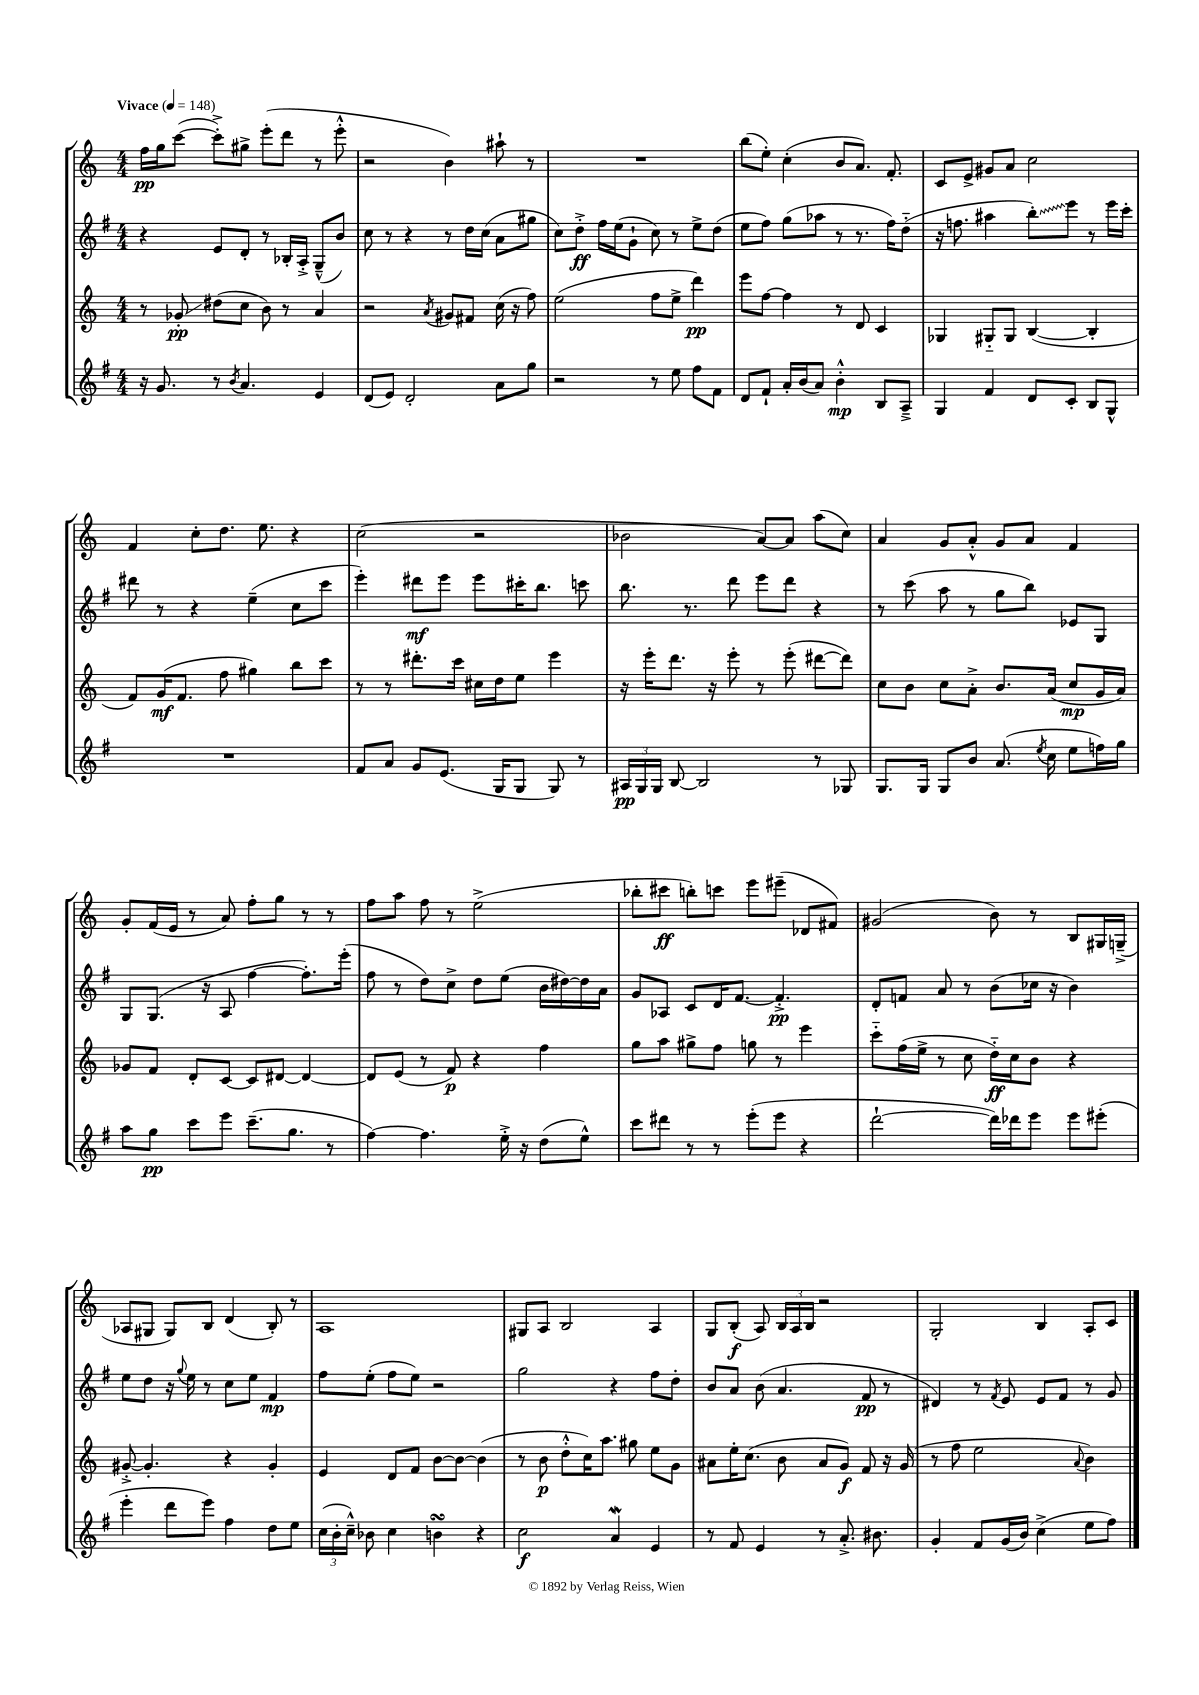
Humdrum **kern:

**kern	**kern	**kern	**kern
*staff4	*staff3	*staff2	*staff1
*clefG2	*clefG2	*clefG2	*clefG2
*k[f#]	*k[]	*k[f#]	*k[]
*M4/4	*M4/4	*M4/4	*M4/4
*MM148	*MM148	*MM148	*MM148
16r	8r	4r	16ff
8.g	.	.	16gg
.	8g-'	.	([8ccc
8r	(8dd#	8e	8ccc'^])
8qb	.	.	.
4.a	8cc	8d'	8gg#^
.	8b)	8r	(8eee'
.	8r	16B-'	8ddd
.	.	16A'^	.
4e	4a	(8G~^^	8r
.	.	8b)	8eee'^^
=	=	=	=
(8d	2r	8cc	2r
8e)	.	8r	.
2d'	.	4r	.
.	8qa	.	.
.	8g#	8r	4b)
.	8f#	16dd	.
.	.	(16cc	.
8a	(16cc	8a	8aa#`
.	16r	.	.
8gg	8ff)	8gg#	8r
=	=	=	=
2r	(2ee	8cc)	1r
.	.	8dd'^	.
.	.	16ff#	.
.	.	(16ee	.
.	.	8g`	.
8r	8ff	8cc)	.
8ee	8ee^	8r	.
8ff#	4ddd)	8ee^	.
8f#	.	(8dd	.
=	=	=	=
8d	8eee	8ee	(8bb
8f#`	[8ff	8ff#)	8ee')
16a'	4ff]	(8gg	(4cc'
(16b	.	.	.
8a)	.	8aa-	.
4b'^^	8r	8r	8b
.	8d	8.r	8.a)
8B	4c	.	.
.	.	16ff#)	8.f'
8A~^	.	(8dd'~	.
=	=	=	=
4G	4G-	16r	8c
.	.	8.ff	.
.	.	.	8e^
4f#	8G#'~	4aa#	8g#
.	8G#	.	8a
8d	([4B	8bb')	2cc
8c'	.	8eee	.
8B	4B']	8r	.
8G^^	.	16eee	.
.	.	16ccc'	.
=	=	=	=
1r	8f)	8ddd#	4f
.	(16g	8r	.
.	8.f	.	.
.	.	4r	8cc'
.	8ff	.	8.dd
.	4gg#)	(4ee~	.
.	.	.	8.ee
.	8bb	8cc	4r
.	8ccc	8ccc	.
=	=	=	=
8f#	8r	4eee')	(2cc
8a	8r	.	.
8g	8.ddd#'	8ddd#	.
(8.e	.	8eee	.
.	16ccc	.	.
.	16cc#	8eee	2r
16G	16dd	.	.
8G	8ee	16ccc#'	.
.	.	8.bb	.
8G)	4eee	.	.
8r	.	8ccc	.
=	=	=	=
24A#	16r	8.bb	2b-
24G	.	.	.
.	16eee'	.	.
24G	.	.	.
[8B	8.ddd	.	.
.	.	8.r	.
2B]	.	.	.
.	16r	.	.
.	8eee'	8ddd	.
.	8r	8eee	[8a)
.	(8eee'	8ddd	8a]
8r	[8ddd#	4r	(8aa
8G-	8ddd#])	.	8cc)
=	=	=	=
8.G	8cc	8r	4a
.	8b	(8ccc	.
16G	.	.	.
8G	8cc	8aa	8g
8b	8a'^	8r	8a'^^
(8.a	8.b	8gg	8g
.	.	8bb)	8a
8qee	.	.	.
16cc	(16a	.	.
8ee	8cc	8e-	4f
16ff)	16g	8G	.
16gg	16a)	.	.
=	=	=	=
8aa	8g-	8G	8g'
8gg	8f	(8.G	(16f
.	.	.	16e
8ccc	8d'	.	8r
.	.	16r	.
8eee	[8c	8A	8a)
(8.ccc~	8c]	[4ff#	8ff'
.	[8d#	.	8gg
8.gg	.	.	.
.	4d#_	8.ff#'])	8r
8r	.	.	8r
.	.	(16eee'	.
=	=	=	=
[4ff#)	8d#]	8ff#	8ff
.	(8e	8r	8aa
4.ff#]	8r	8dd)	8ff
.	8f)	8cc^	8r
.	4r	8dd	(2ee^
16ee'^	.	(8ee	.
16r	.	.	.
(8dd	4ff	16b	.
.	.	[16dd#)	.
8ee^^)	.	16dd#]	.
.	.	16a	.
=	=	=	=
8ccc	8gg	8g	8bb-'
8ddd#	8aa	8A-	8ccc#
8r	8gg#^	8c	8bb')
8r	8ff	16d	8ccc
.	.	[8.f#	.
(8eee'	8gg	.	8eee
8eee	8r	4.f#'^]	(8eee#~
4r	4eee	.	8d-
.	.	.	8f#)
=	=	=	=
[2ddd`	8ccc'~	8d'	(2g#
.	(16ff	8f	.
.	16ee^	.	.
.	8r	8a	.
.	8cc	8r	.
16ddd])	16dd'~)	(8b	8b)
16ddd-	16cc	.	.
8eee	8b	16cc-	8r
.	.	16r	.
8eee	4r	4b)	8B
(8eee#'	.	.	16G#
.	.	.	(16G~^
=	=	=	=
4eee'	[8g#'^	8ee	8A-
.	4.g#']	8dd	8G#
8ddd	.	16r	8G#)
.	.	8qqgg	.
.	.	16ee	.
8eee)	.	8r	8B
4ff#	4r	8cc	(4d
.	.	8ee	.
8dd	4g#'	4f#	8B')
8ee	.	.	8r
=	=	=	=
(24cc	4e	8ff#	1A
24b'	.	.	.
24cc~^^)	.	.	.
8b-	.	(8ee'	.
4cc	8d	8ff#	.
.	8f	8ee)	.
4b	[8b	2r	.
.	8b_	.	.
4r	(4b]	.	.
=	=	=	=
2cc	8r	2gg	8G#
.	8b	.	8A
.	8dd'^^	.	2B
.	16cc)	.	.
.	8.aa	.	.
4a	.	4r	.
.	8gg#	.	.
4e	8ee	8ff#	4A
.	8g	8dd'	.
=	=	=	=
8r	8a#	8b	8G
8f#	16ee'	8a	(8B'
.	(8.cc	.	.
4e	.	(8b	8A)
.	8b	4.a	24B
.	.	.	24A
.	.	.	24B
8r	8a#	.	2r
8.a'^	8g)	.	.
.	8f	8f#	.
8.b#	.	.	.
.	16r	8r	.
.	(16g	.	.
=	=	=	=
4g'	8r	4d#)	2G'
.	8ff	.	.
8f#	2ee	8r	.
.	.	8qf#	.
(16g	.	8e	.
16b)	.	.	.
(4cc^	.	8e	4B
.	.	8f#	.
.	8qqa	.	.
8ee	4b)	8r	8A'
8ff#)	.	8g	8c
==	==	==	==
*-	*-	*-	*-
